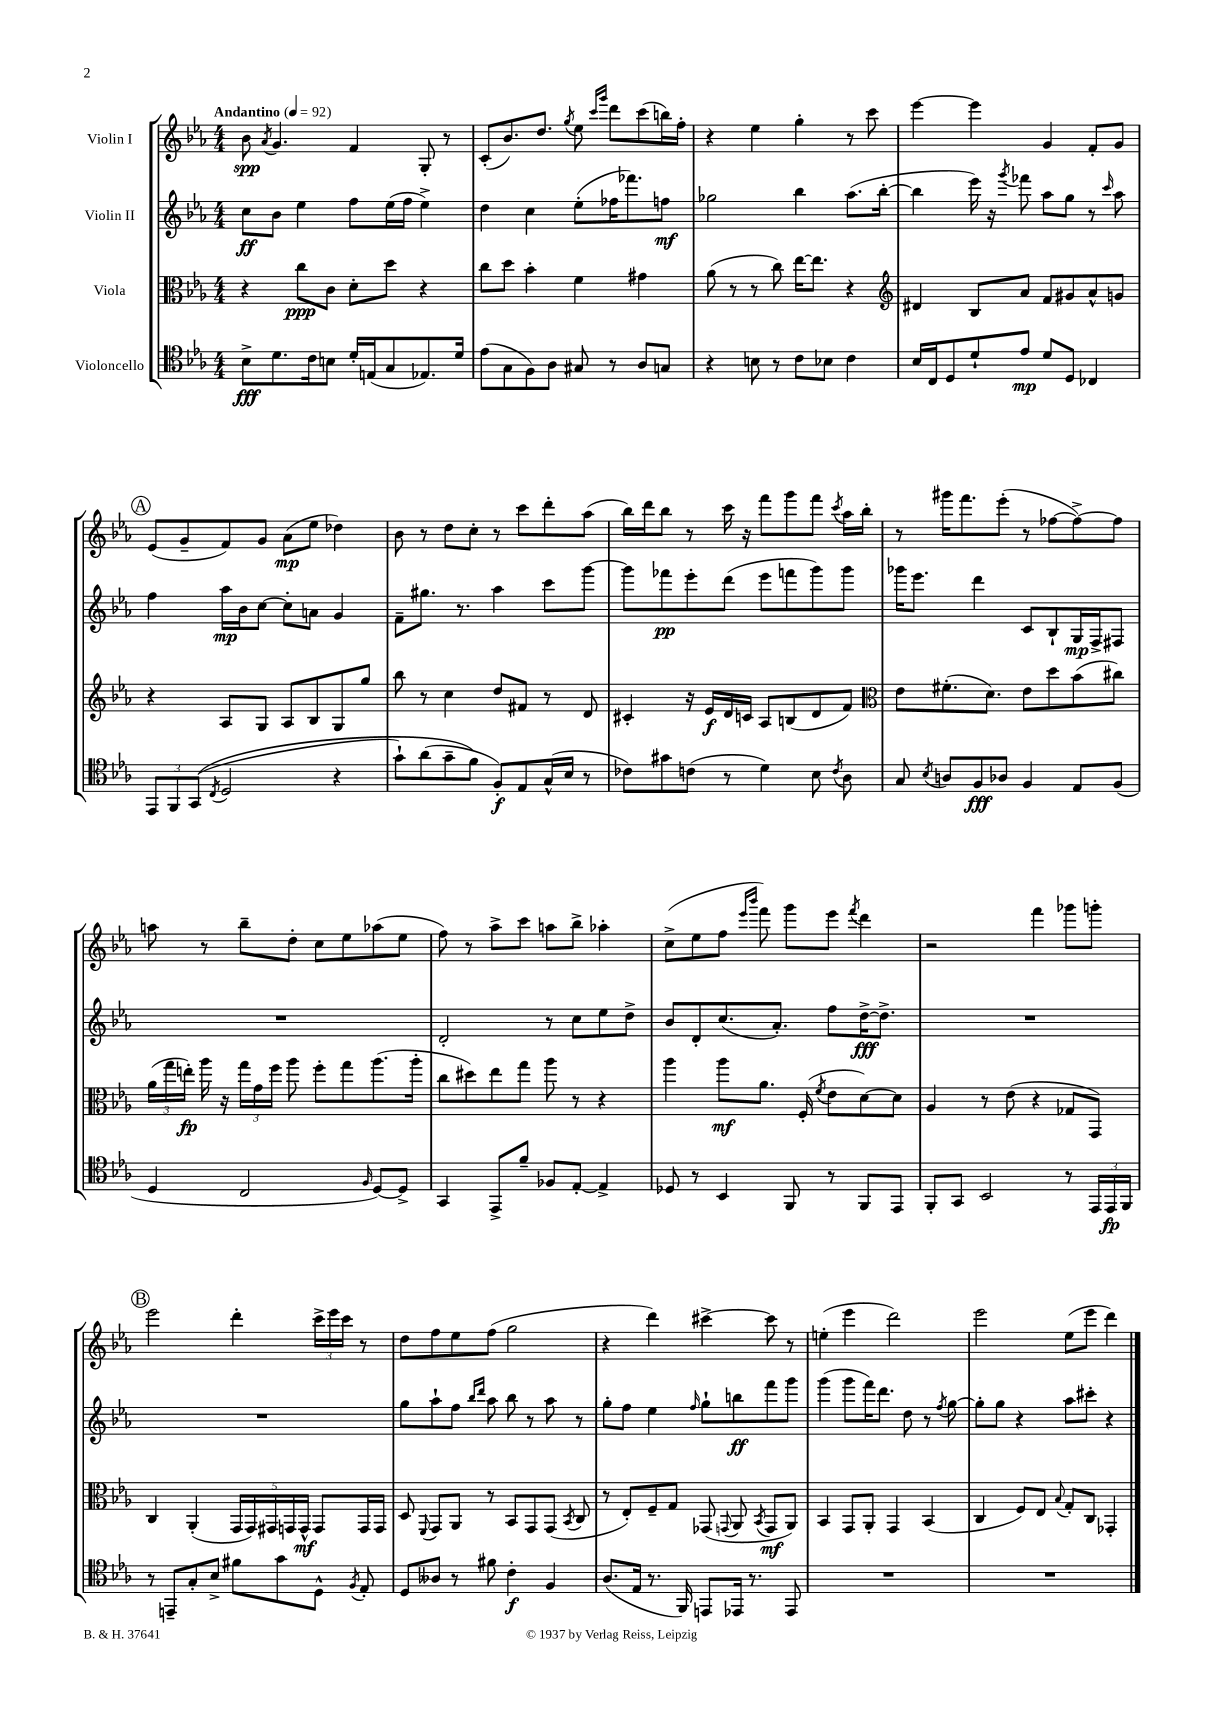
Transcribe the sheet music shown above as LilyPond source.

<<
\new StaffGroup <<
\new Staff = "s0" \with { instrumentName = "Violin I" } {
    \clef treble \key ees \major \numericTimeSignature \time 4/4 \tempo "Andantino" 4 = 92
    \autoBeamOff bes'8\spp \acciaccatura { aes'8 } g'4. f'4 g8-. r8 |
    c'8[-.( bes'8.) d''8.] \acciaccatura { g''8 } ees''8 \grace { c'''16[ g'''16] } d'''8[ c'''8( b''16) f''16]-. |
    r4 ees''4 g''4-. r8 c'''8 |
    ees'''4~ ees'''4 g'4 f'8[-. g'8] |
    \mark \markup { \circle "A" } ees'8[( g'8-- f'8) g'8] aes'8[\mp( ees''8] des''4) |
    bes'8 r8 d''8[ c''8]-. r8 c'''8[ d'''8-. aes''8]( |
    bes''16[) d'''16 bes''8] r8 c'''16 r16 f'''8[ g'''8 f'''8] \acciaccatura { c'''8 } aes''16[ bes''16]-. |
    r8 gis'''16[ f'''8. ees'''8]-.( r8 fes''8[~ fes''8~->) fes''8] |
    a''8 r8 bes''8[-- d''8]-. c''8[ ees''8 aes''8( ees''8] |
    f''8) r8 aes''8[-> c'''8] a''8[ bes''8]-> aes''4-. |
    c''8[->( ees''8 f''8] \grace { ees'''16[ bes'''16] } f'''8) g'''8[ ees'''8] \acciaccatura { f'''8 } d'''4 |
    r2 f'''4 ges'''8[ g'''8]-. |
    \mark \markup { \circle "B" } ees'''2 d'''4-. \tuplet 3/2 { c'''16[-> ees'''16 c'''16] } r8 |
    d''8[ f''8 ees''8 f''8]( g''2 |
    r4 d'''4) cis'''4~-> cis'''8 r8 |
    e''4-.( ees'''4 d'''2) |
    ees'''2 ees''8[( ees'''8] d'''4) \bar "|." |
}
\new Staff = "s1" \with { instrumentName = "Violin II" } {
    \clef treble \key ees \major \numericTimeSignature \time 4/4
    \autoBeamOff c''8[\ff bes'8] ees''4 f''8[ ees''16( f''16] ees''4->) |
    d''4 c''4 ees''8[-.( fes''16 fes'''8.) f''8]\mf |
    ges''2 bes''4 aes''8.[( bes''16]~-. |
    bes''4 ees'''16) r16 \acciaccatura { g'''8 } fes'''8 aes''8[ g''8] r8 \grace { c'''16 } aes''8 |
    \mark \markup { \circle "A" } f''4 aes''16[\mp bes'16 c''8]~ c''8[-. a'8] g'4 |
    f'8[-- gis''8.] r8. aes''4 c'''8[ g'''8]~ |
    g'''8[ fes'''8\pp ees'''8-. d'''8]( ees'''8[ f'''8 g'''8) g'''8] |
    ges'''16[ ees'''8.] d'''4 c'8[ bes8-! g16\mp f16-> fis8] |
    R1 |
    d'2-. r8 c''8[ ees''8 d''8]-> |
    bes'8[ d'8-. c''8.( aes'8.]-.) f''8[ d''16~->\fff d''8.]-> |
    R1 |
    \mark \markup { \circle "B" } R1 |
    g''8[ aes''8-! f''8] \grace { bes''16[ d'''16] } aes''8 bes''8 r8 aes''8 r8 |
    g''8[-. f''8] ees''4 \grace { f''16 } g''8[-! b''8\ff f'''8 g'''8] |
    g'''4( g'''8[ f'''16) d'''8.] d''8 r8 \acciaccatura { f''8 } g''8~ |
    g''8[-. g''8] r4 aes''8[ cis'''8]-. r4 \bar "|." |
}
\new Staff = "s2" \with { instrumentName = "Viola" } {
    \clef alto \key ees \major \numericTimeSignature \time 4/4
    \autoBeamOff r4 c''8[\ppp c'8] d'8[-. d''8] r4 |
    c''8[ d''8] bes'4-. f'4 gis'4 |
    aes'8( r8 r8 c''8) ees''16[~ ees''8.] r4 |
    \clef treble dis'4 bes8[ aes'8] f'8[ gis'8 aes'8-^ g'8] |
    \mark \markup { \circle "A" } r4 aes8[ g8] aes8[ bes8 g8 g''8] |
    bes''8 r8 c''4 d''8[ fis'8] r8 d'8 |
    cis'4-. r16 ees'16[\f d'16 c'16] aes8[ b8( d'8 f'8]) |
    \clef alto ees'8[ fis'8.-.( d'8.]) ees'8[ d''8 bes'8( cis''8]) |
    \tuplet 3/2 { aes'16[( g''16 e''16]-.\fp) } aes''16 r16 \tuplet 3/2 { g''16[ g'16 f''16] } aes''8 f''8[-. g''8 aes''8.( aes''16]-. |
    c''8[ dis''8) ees''8 g''8] aes''8 r8 r4 |
    aes''4 aes''8[\mf aes'8.] f16-.( \acciaccatura { f'8 } ees'8[ d'8~) d'8] |
    aes4 r8 ees'8( r4 ges8[ g,8]) |
    \mark \markup { \circle "B" } c4 aes,4-.( \tuplet 5/4 { g,16[ g,16) gis,16 g,16 g,16]-^\mf } g,8[ g,16 g,16] |
    d8 \appoggiatura { f,8 } g,8[ aes,8] r8 bes,8[ g,8 g,8]( \acciaccatura { bes,8 } c8 |
    r8 ees8[-.) f8-- g8] ges,8( \appoggiatura { g,8 } aes,8 \acciaccatura { bes,8 } g,8[\mf aes,8]) |
    bes,4 g,8[ aes,8]-. g,4 bes,4( |
    c4 f8[) ees8] \appoggiatura { bes8 } g8[-. c8] ges,4-. \bar "|." |
}
\new Staff = "s3" \with { instrumentName = "Violoncello" } {
    \clef tenor \key ees \major \numericTimeSignature \time 4/4
    \autoBeamOff bes8[->\fff d'8. c'16 b8] d'16[-. e16( g8 ees8.) d'16] |
    ees'8[( g8 f8) aes8] gis8 r8 aes8[ g8] |
    r4 b8 r8 c'8[ bes8] c'4 |
    bes16[ c16 d8 d'8-! ees'8]\mp d'8[ d8] ces4 |
    \mark \markup { \circle "A" } \tuplet 3/2 { ees,8[ f,8 g,8](\( } \acciaccatura { c8 } d2 r4 |
    g'8[-!) aes'8( g'8-- f'8]\) f8[-.\f) ees8 g16-^( bes16] r8 |
    ces'8[) gis'8 c'8]( r8 d'4) bes8 \acciaccatura { c'8 } aes8 |
    g8 \acciaccatura { bes8 } a8[ f8\fff aes8] f4 ees8[ f8]( |
    d4 c2 \grace { f16 } d8[~) d8]-> |
    g,4 ees,8[-> f'8]-- fes8[ ees8]~-. ees4-> |
    des8 r8 bes,4 f,8 r8 f,8[ ees,8] |
    f,8[-. g,8] bes,2 r8 \tuplet 3/2 { ees,16[ ees,16\fp f,16] } |
    \mark \markup { \circle "B" } r8 e,8[-- g8-. bes8]-> fis'8[ g'8 d8]-^ \acciaccatura { f8 } ees8-. |
    d8[ aeses8] r8 fis'8 c'4-.\f f4 |
    aes8.[( ees16] r8. f,16) e,8[ ees,16] r8. ees,8 |
    R1 |
    R1 \bar "|." |
}
>>
>>
\layout { \context { \Score \remove "Bar_number_engraver" } }
